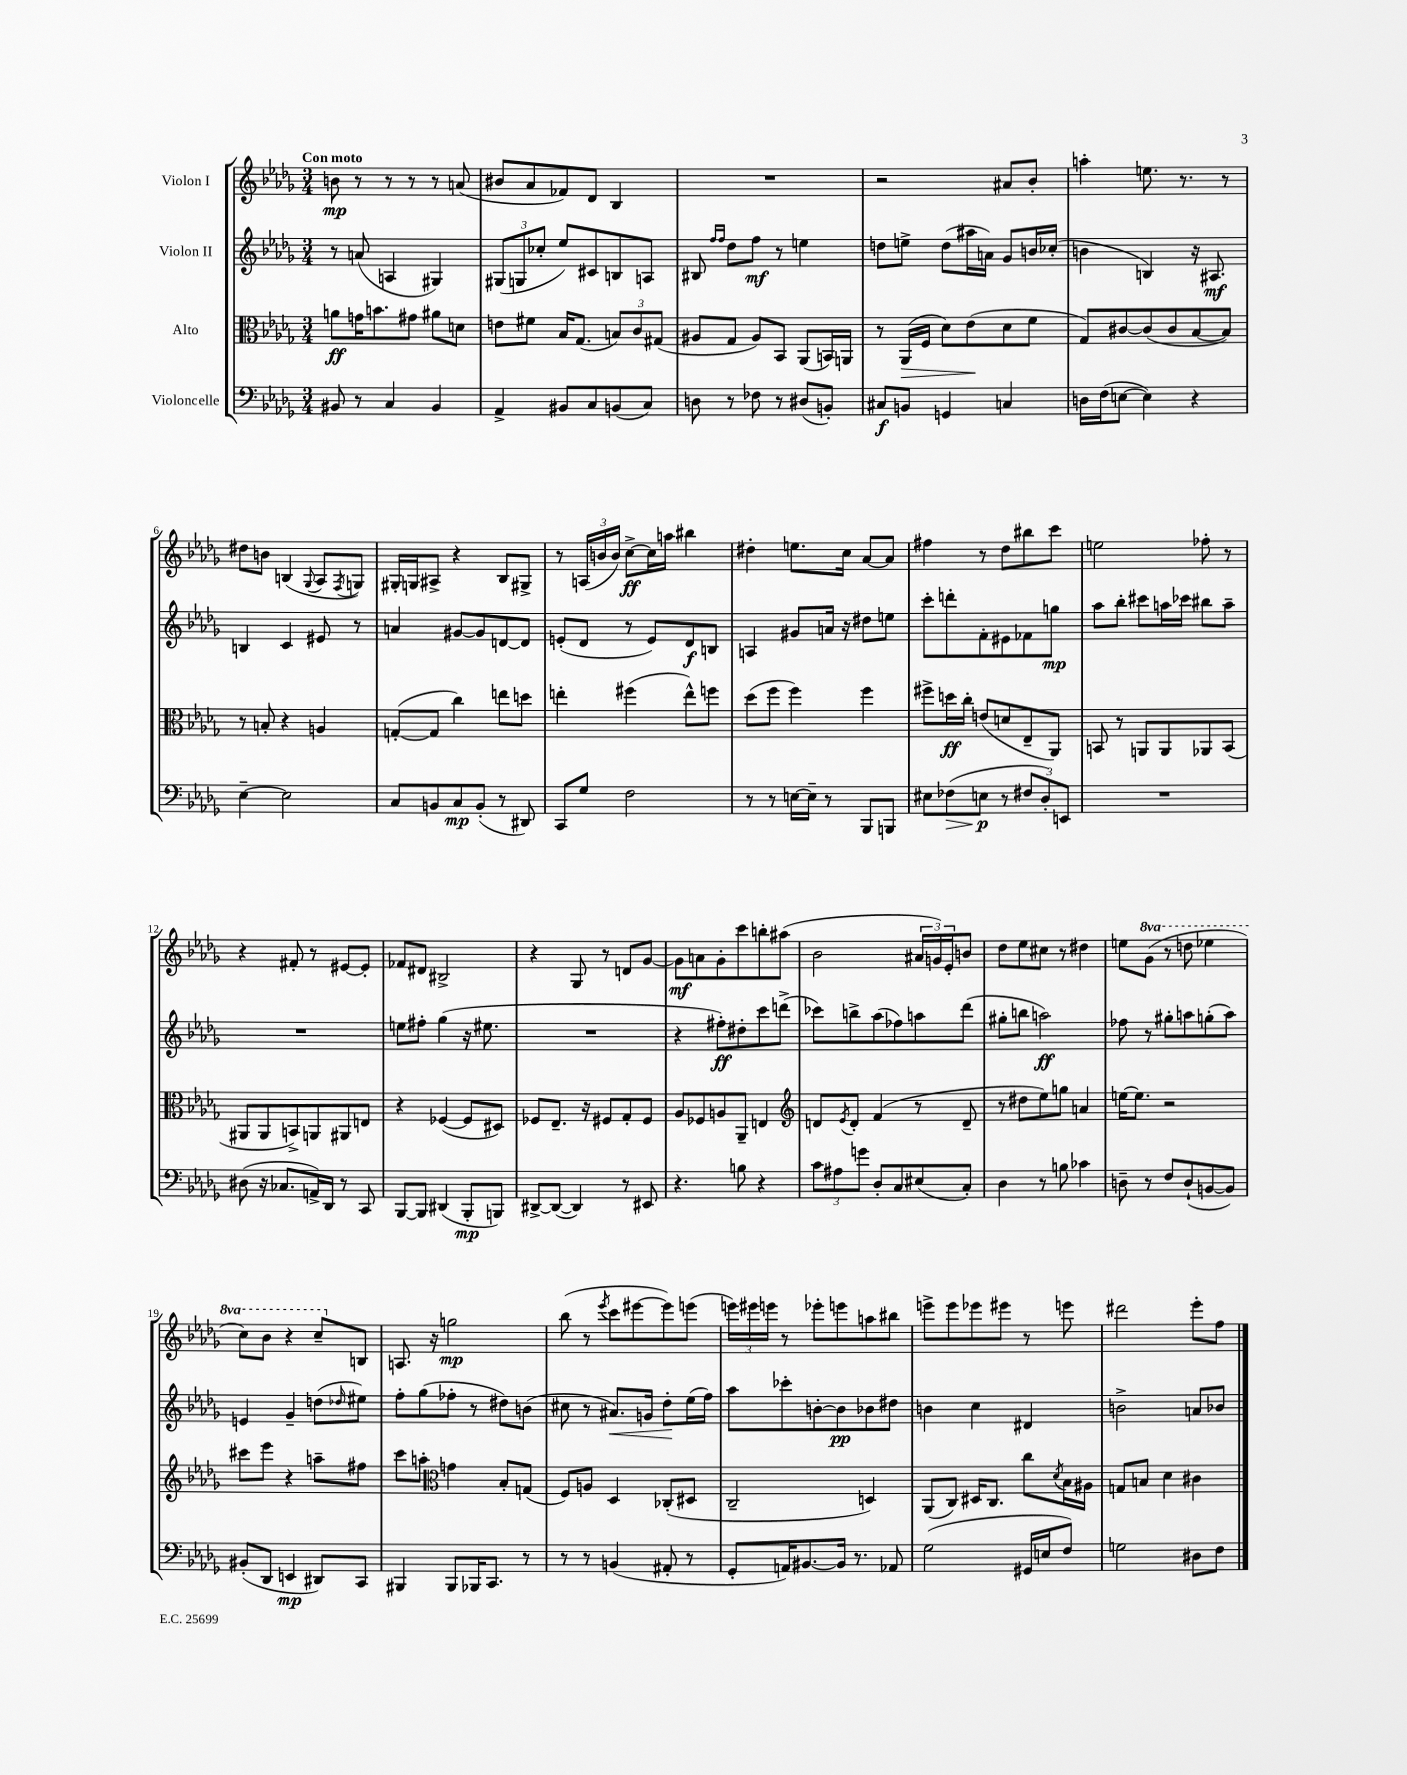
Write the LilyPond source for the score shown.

<<
\new StaffGroup <<
\new Staff = "s0" \with { instrumentName = "Violon I" } {
    \clef treble \key des \major \numericTimeSignature \time 3/4 \set Staff.ottavationMarkups = #ottavation-simple-ordinals \tempo "Con moto"
    b'8\mp r8 r8 r8 r8 a'8( |
    bis'8 aes'8 fes'8) des'8 bes4 |
    R2. |
    r2 ais'8 bes'8-. |
    a''4-. e''8. r8. r8 |
    dis''8 b'8 b4( \appoggiatura { ges8 } aes8 \acciaccatura { f8 } g8) |
    gis16-. g16 ais8-> r4 bes8 gis8-> |
    r8 \tuplet 3/2 { a16( b'16 b'16) } c''8~->\ff c''16 a''16 bis''4 |
    dis''4-. e''8. c''16 aes'8~ aes'8 |
    fis''4 r8 des''8 bis''8 c'''8 |
    e''2 fes''8-. r8 |
    r4 fis'8-. r8 eis'8~ eis'8-. |
    fes'8 dis'8 bis2-> |
    r4 ges8 r8 d'8 ges'8~ |
    ges'8\mf a'8 ges'8-. c'''8 b''8-. ais''8( |
    bes'2 \tuplet 3/2 { ais'16 g'16) ees'16-. } b'8 |
    des''8 ees''8 cis''8 r8 dis''4 |
    e''8 \ottava #1 ges''8( r8 d'''8 ees'''!4 |
    c'''8) bes''8 r4 c'''8-- \ottava #0 b8 |
    a8. r16 g''2\mp |
    bes''8( r8 \acciaccatura { ees'''8 } c'''8 eis'''8~ eis'''8) e'''8( |
    \tuplet 3/2 { e'''16) eis'''16 e'''16 } r8 ees'''8-. e'''8 a''8 bis''8 |
    e'''8-> e'''8 ees'''8 eis'''8 r8 e'''8 |
    dis'''2 ees'''8-. f''8 \bar "|." |
}
\new Staff = "s1" \with { instrumentName = "Violon II" } {
    \clef treble \key des \major \numericTimeSignature \time 3/4
    r8 a'8( a4 gis4) |
    \tuplet 3/2 { gis8( g8 ces''8-. } ees''8) cis'8 b8 a8 |
    bis8 \grace { f''16 f''16 } des''8 f''8\mf r8 e''4 |
    d''8 e''8-> d''8( ais''16 a'16) ges'8 b'16 ces''16-.( |
    b'4 b4) r16 ais8.\mf |
    b4 c'4 eis'8 r8 |
    a'4 gis'8~ gis'8 d'8~ d'8 |
    e'8-.( des'8 r8 e'8) des'8\f b8 |
    a4 gis'8 a'16 r16 dis''8 e''8 |
    c'''8-. d'''8-. f'8-. eis'8 fes'8 g''8\mp |
    aes''8 bes''8-. cis'''8 a''16 ces'''16 bis''8 a''8-- |
    R2. |
    e''8 fis''8-. ges''4( r16 eis''8. |
    R2. |
    r4 fis''8-.\ff) dis''8-. c'''8 d'''8->( |
    ces'''8) b''8-> aes''8( fes''8) a''8 des'''8( |
    gis''8-. b''8 a''2\ff) |
    fes''8 r8 gis''8-. a''8 g''8-.( a''8) |
    e'4 ges'4-- d''8( \grace { des''16 } eis''8) |
    f''8-. ges''8( fes''8-. r8 dis''8) b'8( |
    cis''8 r8 ais'8.\<) g'16 des''8-.\! ees''16( f''16) |
    aes''8 ces'''8-. b'8~-. b'8\pp bes'8 dis''8 |
    b'4 c''4 dis'4 |
    b'2-> a'8 bes'8 \bar "|." |
}
\new Staff = "s2" \with { instrumentName = "Alto" } {
    \clef alto \key des \major \numericTimeSignature \time 3/4
    a'8\ff g'16 b'8. gis'8 ais'8 d'8 |
    e'8 fis'8 bes16 ges8.( \tuplet 3/2 { b8) c'8 gis8( } |
    ais8 ges8 ais8) bes,8 aes,8( b,16) a,16 |
    r8 aes,16\>( f16 des'8) ees'8\!( des'8 f'8 |
    ges8) cis'8~ cis'8( cis'8 bes8~ bes8) |
    r8 b8-. r4 a4 |
    g8~-.( g8 c''4) e''8 d''8 |
    e''4-. fis''4( e''8-^) f''8 |
    des''8( f''8 f''4) f''4 |
    fis''8-> d''16\ff c''16-. e'8( d'8 ees8-- aes,8) |
    b,8 r8 a,8 a,8 aes,8 b,8( |
    ais,8 ais,8 b,8->) a,8 ais,8 e8 |
    r4 fes4~( fes8 dis8) |
    fes8 ees8.-- r16 fis8 ges8-. fis8 |
    aes8 fes8 a8 aes,8-- e4 |
    \clef treble d'8 \acciaccatura { ees'8 } d'8-. f'4( r8 d'8-- |
    r8 dis''8 ees''8) g''8 a'4 |
    e''16~ e''8. r2 |
    cis'''8 ees'''8 r4 a''8-- fis''8 |
    c'''8 a''8-. \clef alto g'4 bes8-. g8( |
    f8) a8 des4 ces8-.( dis8 |
    c2-- d4) |
    aes,8( c8) dis16 c8. c''8 \acciaccatura { des'8 } bes16 ais16 |
    g8 b8 des'4 cis'4 \bar "|." |
}
\new Staff = "s3" \with { instrumentName = "Violoncelle" } {
    \clef bass \key des \major \numericTimeSignature \time 3/4
    bis,8 r8 c4 bis,4 |
    aes,4-> bis,8 c8 b,8( c8) |
    d8 r8 fes8 r8 dis8( b,8-.) |
    cis8\f b,8 g,4 c4 |
    d16 f16( e8~ e4) r4 |
    ees4~-- ees2 |
    c8 b,8 c8\mp b,8-.( r8 dis,8) |
    c,8 ges8 f2 |
    r8 r8 e16~ e16-- r8 bes,,8 b,,8 |
    eis8 fes8\>( e8\p\! r8 \tuplet 3/2 { fis8 des8-.) e,8 } |
    R2. |
    dis8( r16 ces8. a,16->) des,16 r8 c,8 |
    bes,,8~ bes,,8 dis,4( bes,,8-.\mp b,,8) |
    dis,8~-> dis,8~( dis,4) r8 eis,8 |
    r4. b8 r4 |
    \tuplet 3/2 { c'8 ais8 g'8 } des8-. c8 eis8( c8-.) |
    des4 r8 b8 ces'4 |
    d8-- r8 f8 d8-!( b,8~ b,8) |
    bis,8-.( des,8 e,4\mp dis,8) c,8 |
    bis,,4 bis,,8 bes,,16 c,8. r8 |
    r8 r8 b,4( ais,8-. r8 |
    ges,8-. a,16) bis,8.~ bis,16 r8. aes,8 |
    ges2( gis,16 e16 f8) |
    g2 dis8 f8 \bar "|." |
}
>>
>>
